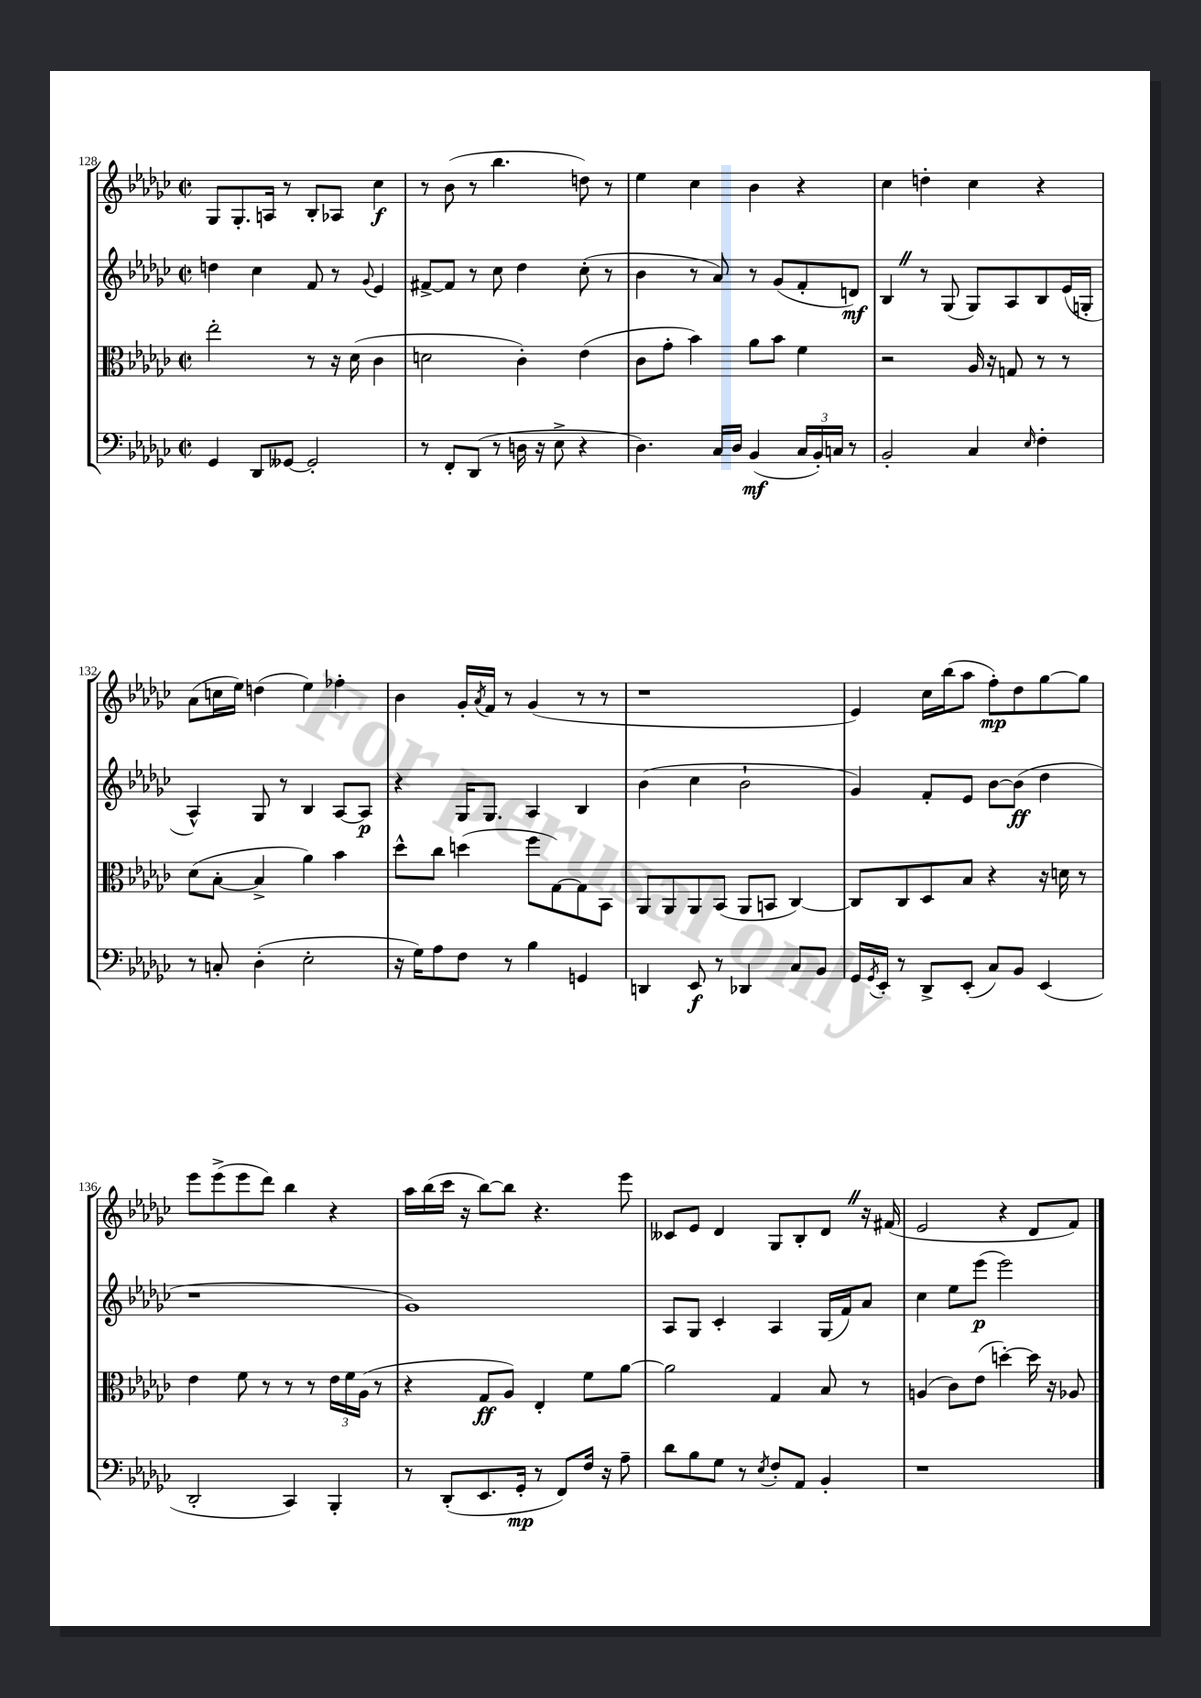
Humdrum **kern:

**kern	**dynam	**kern	**dynam	**kern	**dynam	**kern	**dynam
*part4	*part4	*part3	*part3	*part2	*part2	*part1	*part1
*staff4	*staff4	*staff3	*staff3	*staff2	*staff2	*staff1	*staff1
*clefF4	*	*clefC3	*	*clefG2	*	*clefG2	*
*k[b-e-a-d-g-c-]	*	*k[b-e-a-d-g-c-]	*	*k[b-e-a-d-g-c-]	*	*k[b-e-a-d-g-c-]	*
*M2/2	*	*M2/2	*	*M2/2	*	*M2/2	*
*met(c|)	*	*met(c|)	*	*met(c|)	*	*met(c|)	*
=128	=128	=128	=128	=128	=128	=128	=128
4GG-/	.	2ee-'\	.	4ddn\	.	8G-/L	.
.	.	.	.	.	.	8.G-'/	.
8DD-/L	.	.	.	4cc-\	.	.	.
.	.	.	.	.	.	16An/Jk	.
[8GG--X/J	.	.	.	.	.	8r	.
2GG--'/]	.	8r	.	8f/	.	8B-'/L	.
.	.	16r	.	8r	.	8A-X/J	.
.	.	(16d-\	.	.	.	.	.
.	.	.	.	8qqg-/	.	.	.
.	.	4c-\	.	4e-/	.	4cc-\	f
=129	=129	=129	=129	=129	=129	=129	=129
8r	.	2dn\	.	[8f#X^/L	.	8r	.
8FF'/L	.	.	.	8f#/J]	.	(8b-\	.
(8DD-/J	.	.	.	8r	.	8r	.
8r	.	.	.	8cc-\	.	4.bb-\	.
16Dn\	.	4c-'\)	.	4dd-\	.	.	.
16r	.	.	.	.	.	.	.
8E-^\	.	.	.	.	.	.	.
4r	.	(4e-\	.	(8cc-'\	.	8ddn\)	.
.	.	.	.	8r	.	8r	.
=130	=130	=130	=130	=130	=130	=130	=130
4.D-\)	.	8c-\L	.	4b-\	.	4ee-\	.
.	.	8g-'\J	.	.	.	.	.
.	.	4b-\)	.	8r	.	4cc-\	.
16C-/LL	.	.	.	8a-/)	.	.	.
16D-/JJ	.	.	.	.	.	.	.
(4BB-/	mf	8a-\L	.	8r	.	4b-\	.
.	.	8b-\J	.	(8g-/L	.	.	.
24C-/LL	.	4f\	.	8f'/	.	4r	.
24BB-'/)	.	.	.	.	.	.	.
24Cn/JJ	.	.	.	.	.	.	.
8r	.	.	.	8dn/J)	mf	.	.
=131	=131	=131	=131	=131	=131	=131	=131
2BB-'/	.	2r	.	4B-Z/	.	4cc-\	.
.	.	.	.	8r	.	4ddn'\	.
.	.	.	.	(8G-/	.	.	.
4C-/	.	16A-/	.	8G-/L)	.	4cc-\	.
.	.	16r	.	.	.	.	.
.	.	8Gn/	.	8A-/	.	.	.
16qqE-/	.	.	.	.	.	.	.
4F'\	.	8r	.	8B-/	.	4r	.
.	.	8r	.	(16e-/L	.	.	.
.	.	.	.	16Gn'/JJ	.	.	.
!!LO:LB:g=z
=132	=132	=132	=132	=132	=132	=132	=132
8r	.	(8d-\L	.	4A-^^/)	.	(8a-\L	.
8Cn'/	.	[8B-'\J	.	.	.	16ccn\L	.
.	.	.	.	.	.	16ee-\JJ)	.
(4D-'\	.	4B-^/]	.	8G-/	.	(4ddn\	.
.	.	.	.	8r	.	.	.
2E-'\	.	4a-\)	.	4B-/	.	4ee-\)	.
.	.	4b-\	.	[8A-/L	.	4ff-X'\	.
.	.	.	.	8A-/J]	p	.	.
=133	=133	=133	=133	=133	=133	=133	=133
16r	.	8dd-^^\L	.	4r	.	4b-\	.
16G-\KL)	.	.	.	.	.	.	.
8A-\	.	8cc-\J	.	.	.	.	.
8F\J	.	(4ddn\	.	16G-/KL	.	16g-'/LL	.
.	.	.	.	.	.	8qa-/	.
.	.	.	.	8.G-/J	.	16f/JJ	.
8r	.	.	.	.	.	8r	.
4B-\	.	8ff\L	.	4A-/	.	(4g-/	.
.	.	[8G-\)	.	.	.	.	.
4GGn/	.	8G-\]	.	4B-/	.	8r	.
.	.	8BB-\J	.	.	.	8r	.
=134	=134	=134	=134	=134	=134	=134	=134
4DDn/	.	8AA-/L	.	(4b-\	.	1r	.
.	.	8AA-/	.	.	.	.	.
8EE-/	f	8AA-/	.	4cc-\	.	.	.
8r	.	(8BB-/J	.	.	.	.	.
4DD-X/	.	8AA-/L	.	2b-`\	.	.	.
.	.	8BBn/J	.	.	.	.	.
8C-/L	.	[4C-/)	.	.	.	.	.
8BB-/J	.	.	.	.	.	.	.
=135	=135	=135	=135	=135	=135	=135	=135
16GG-/LL	.	8C-/L]	.	4g-/)	.	4e-/)	.
8qGG-/	.	.	.	.	.	.	.
16EE-'/JJ	.	.	.	.	.	.	.
8r	.	8C-/	.	.	.	.	.
8DD-^/L	.	8D-/	.	8f'/L	.	16cc-\LL	.
.	.	.	.	.	.	(16bb-\J	.
(8EE-'/J	.	8B-/J	.	8e-/J	.	8aa-\J	.
8C-/L)	.	4r	.	[8b-\L	.	8ff'\L)	mp
8BB-/J	.	.	.	(8b-\J]	ff	8dd-\	.
(4EE-/	.	16r	.	4dd-\	.	[8gg-\	.
.	.	16dn\	.	.	.	.	.
.	.	8r	.	.	.	8gg-\J]	.
!!LO:LB:g=z
=136	=136	=136	=136	=136	=136	=136	=136
2DD-'/	.	4e-\	.	1r	.	8eee-\L	.
.	.	.	.	.	.	(8eee-^\	.
.	.	8f\	.	.	.	8eee-\	.
.	.	8r	.	.	.	8ddd-\J)	.
4CC-/)	.	8r	.	.	.	4bb-\	.
.	.	8r	.	.	.	.	.
4BBB-'/	.	24e-\LL	.	.	.	4r	.
.	.	24f\	.	.	.	.	.
.	.	(24A-\JJ	.	.	.	.	.
.	.	8r	.	.	.	.	.
=137	=137	=137	=137	=137	=137	=137	=137
8r	.	4r	.	1g-)	.	16aa-\LL	.
.	.	.	.	.	.	(16bb-\	.
(8DD-'/L	.	.	.	.	.	16ccc-\JJ	.
.	.	.	.	.	.	16r	.
8.EE-/	.	8G-/L	ff	.	.	[8bb-\L)	.
.	.	8A-/J)	.	.	.	8bb-\J]	.
16GG-'/Jk	mp	.	.	.	.	.	.
8r	.	4E-'/	.	.	.	4.r	.
8FF/L)	.	.	.	.	.	.	.
16F/Jk	.	8f\L	.	.	.	.	.
16r	.	.	.	.	.	.	.
8A-~\	.	[8a-\J	.	.	.	8eee-\	.
=138	=138	=138	=138	=138	=138	=138	=138
8d-\L	.	2a-\]	.	8A-/L	.	8c--X/L	.
8B-\	.	.	.	8G-/J	.	8e-/J	.
8G-\J	.	.	.	4c-'/	.	4d-/	.
8r	.	.	.	.	.	.	.
8qE-/	.	.	.	.	.	.	.
8F'/L	.	4G-/	.	4A-/	.	8G-/L	.
8AA-/J	.	.	.	.	.	8B-'/	.
4BB-'/	.	8B-/	.	(16G-/LL	.	8d-Z/J	.
.	.	.	.	16f/J)	.	.	.
.	.	8r	.	8a-/J	.	16r	.
.	.	.	.	.	.	(16f#X/	.
=139	=139	=139	=139	=139	=139	=139	=139
1r	.	(4An/	.	4cc-\	.	2e-/	.
.	.	8c-\L)	.	8ee-\L	.	.	.
.	.	(8e-\J	.	(8eee-\J	p	.	.
.	.	[4ddn'\)	.	2eee-\)	.	4r	.
.	.	16dd\]	.	.	.	8d-/L	.
.	.	16r	.	.	.	.	.
.	.	8A-X/	.	.	.	8f/J)	.
==	==	==	==	==	==	==	==
*-	*-	*-	*-	*-	*-	*-	*-
